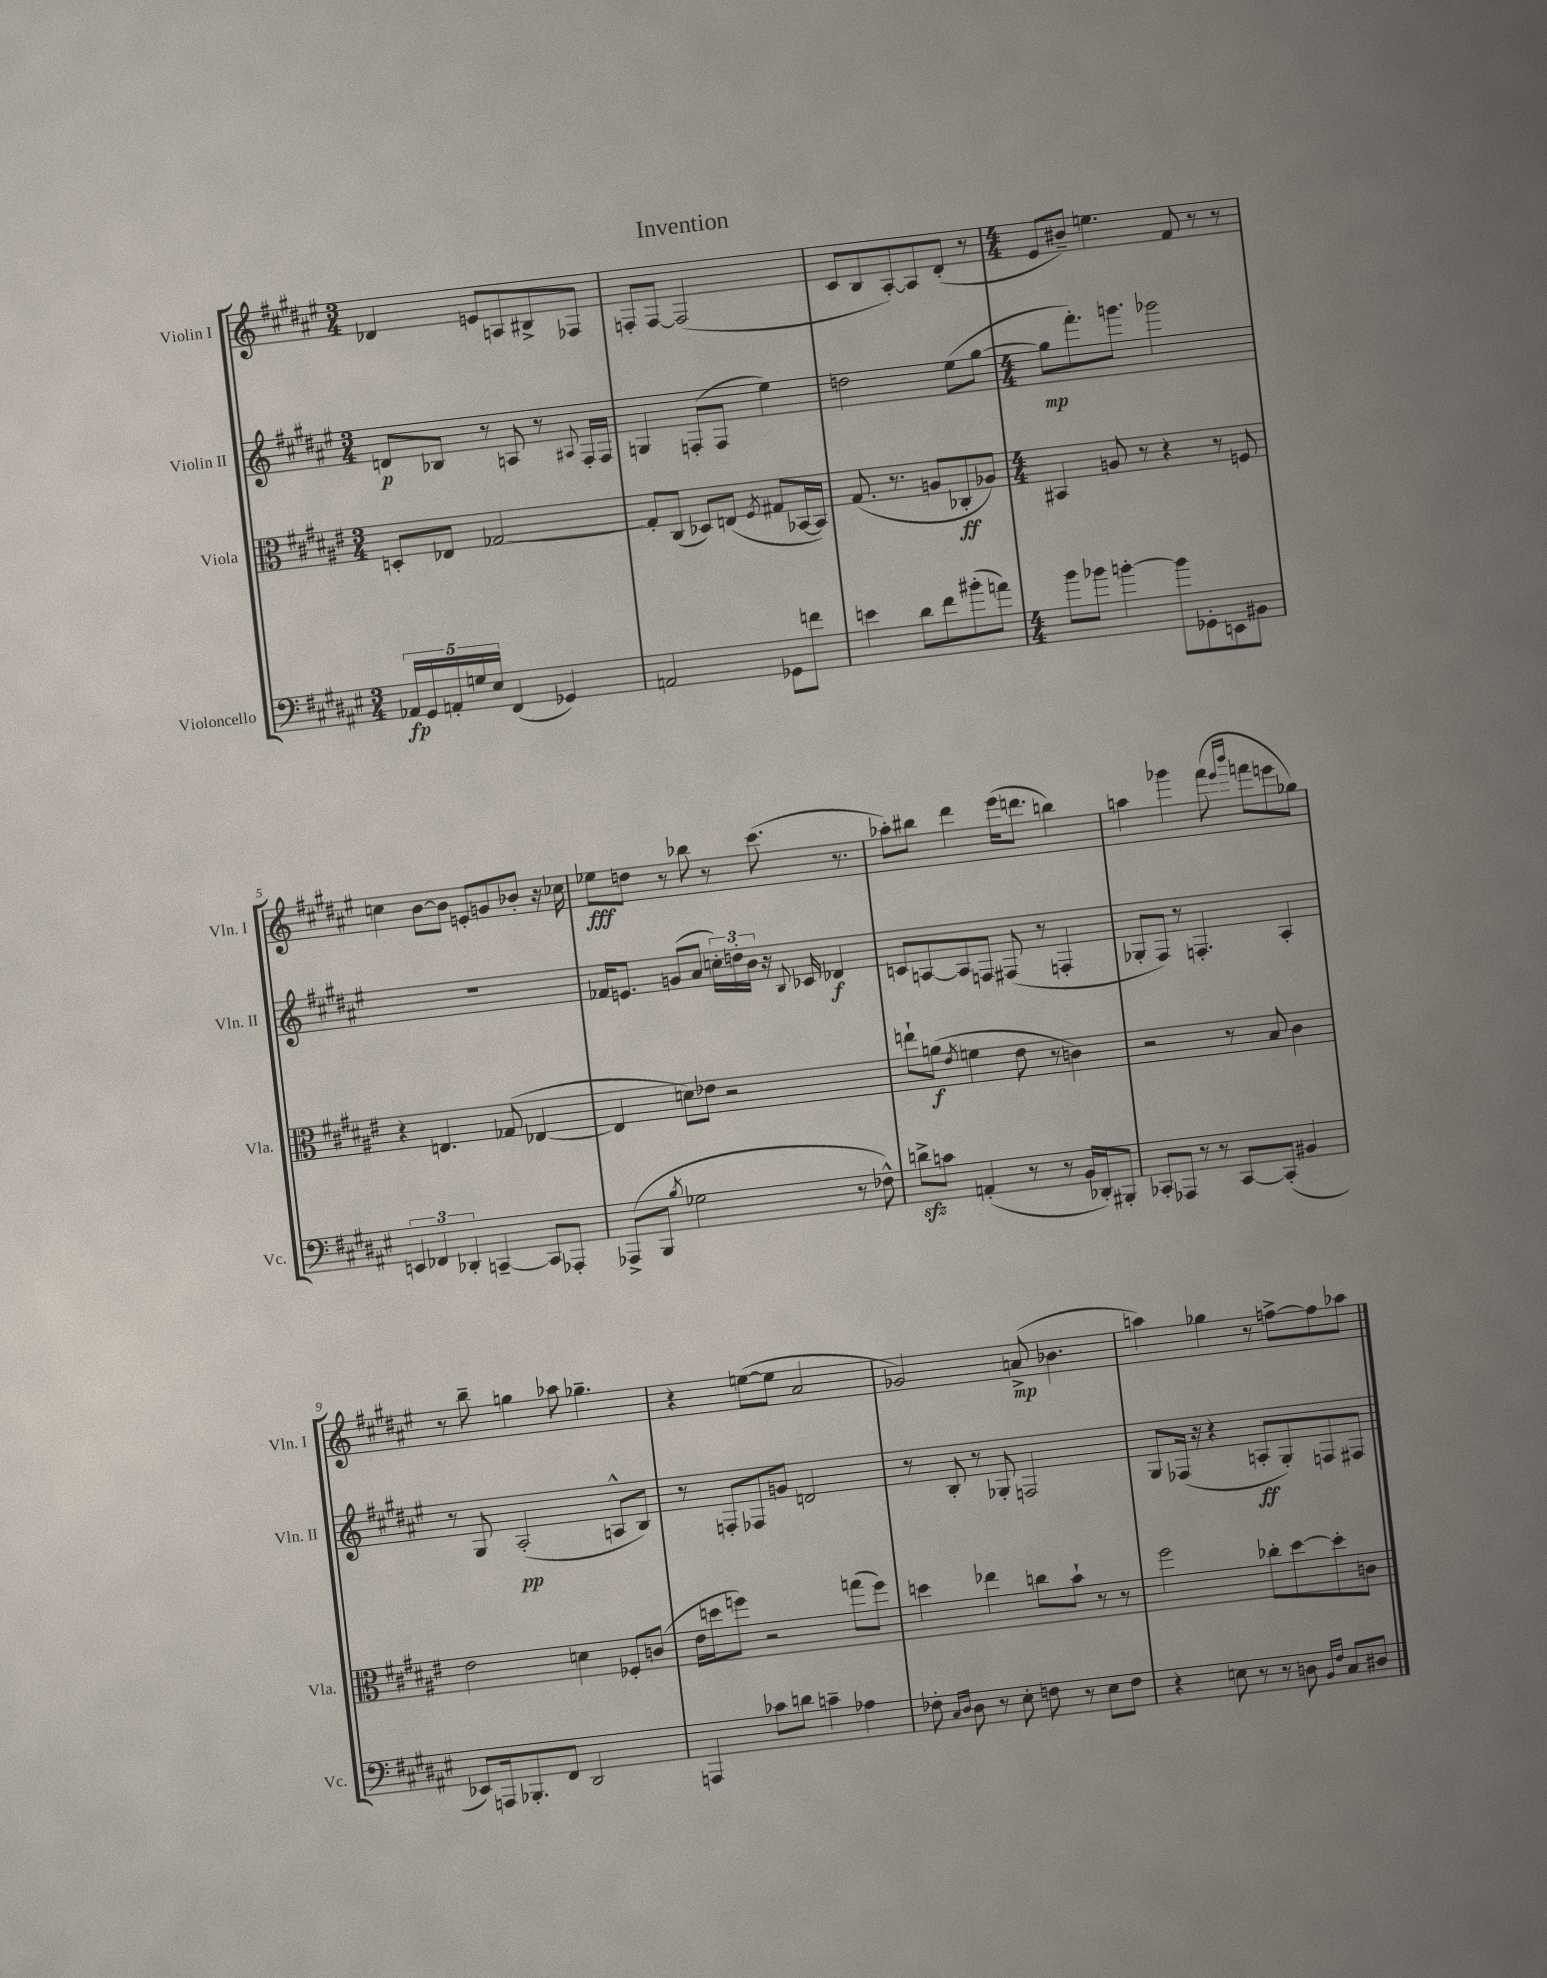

**kern	**dynam	**kern	**dynam	**kern	**dynam	**kern	**dynam
*part4	*part4	*part3	*part3	*part2	*part2	*part1	*part1
*staff4	*staff4	*staff3	*staff3	*staff2	*staff2	*staff1	*staff1
*I"Violoncello	*	*I"Viola	*	*I"Violin II	*	*I"Violin I	*
*I'Vc.	*	*I'Vla.	*	*I'Vln. II	*	*I'Vln. I	*
*clefF4	*	*clefC3	*	*clefG2	*	*clefG2	*
*k[f#c#g#d#a#e#]	*	*k[f#c#g#d#a#e#]	*	*k[f#c#g#d#a#e#]	*	*k[f#c#g#d#a#e#]	*
*M3/4	*	*M3/4	*	*M3/4	*	*M3/4	*
=1	=1	=1	=1	=1	=1	=1	=1
20AA-X/LL	fp	8Dn'/L	.	8dn/L	p	4d-X/	.
20GG#/	.	.	.	.	.	.	.
20AAn'/	.	.	.	.	.	.	.
.	.	8E-X/J	.	8B-X/J	.	.	.
20Gn/	.	.	.	.	.	.	.
20E#/JJ	.	.	.	.	.	.	.
(4FF#/	.	[2G-X/	.	8r	.	8en/L	.
.	.	.	.	8An/	.	8An/	.
4GG-X/)	.	.	.	8r	.	8B#X^/	.
.	.	.	.	8qqA#X/	.	.	.
.	.	.	.	16F#'/LL	.	8F-X/J	.
.	.	.	.	16F#/JJ	.	.	.
=2	=2	=2	=2	=2	=2	=2	=2
2AAn/	.	8G-'/L]	.	4Gn/	.	8Fn'/L	.
.	.	(8C#/J	.	.	.	[8F/J	.
.	.	8D-X/L)	.	(8Fn'/L	.	(2F/]	.
.	.	(8En/J	.	8F/J	.	.	.
.	.	8qF#/	.	.	.	.	.
8GG-X\L	.	8G#X/L	.	4ee#\)	.	.	.
8fn\J	.	[16BB-X/L	.	.	.	.	.
.	.	16BB-/JJ])	.	.	.	.	.
=3	=3	=3	=3	=3	=3	=3	=3
4en\	.	(8.G#/	.	2ddn\	.	8c#/L	.
.	.	.	.	.	.	8B/	.
.	.	8.r	.	.	.	.	.
8d#\L	.	.	.	.	.	[8A#'/)	.
8f#\	.	8An/L	.	.	.	8A#/]	.
(8b#X'\	.	8C-X'/	ff	(8ee#\L	.	(8d#'/J	.
8an\J)	.	8A-X/J)	.	[8gg#\J	.	8r	.
=4	=4	=4	=4	=4	=4	=4	=4
*M4/4	*	*M4/4	*	*M4/4	*	*M4/4	*
8b\L	.	4BB#X/	.	8gg#\L]	mp	8e#/L	.
8b-X\J	.	.	.	8.fff#'\)	.	8b#X~/J)	.
[4bn'\	.	8An/	.	.	.	4.een\	.
.	.	.	.	8.gggn\J	.	.	.
.	.	8r	.	.	.	.	.
8b\L]	.	4r	.	2ggg-X\	.	.	.
8GG-X'\	.	.	.	.	.	8f#/	.
8EEn\	.	8r	.	.	.	8r	.
8BB#X\J	.	8Fn/	.	.	.	8r	.
!!LO:LB:g=z
=5	=5	=5	=5	=5	=5	=5	=5
6EEn/	.	4r	.	1r	.	4ccn\	.
6FF-X/	.	.	.	.	.	.	.
.	.	4.En/	.	.	.	[8b\L	.
6DD-X'/	.	.	.	.	.	.	.
.	.	.	.	.	.	8b\J]	.
[4CCn~/	.	.	.	.	.	8en'/L	.
.	.	(8G-X/	.	.	.	8gn/	.
8CC/L]	.	[4E-X/	.	.	.	8b-X'/J	.
8AAA-X'/J	.	.	.	.	.	16r	.
.	.	.	.	.	.	16cc-X\	.
=6	=6	=6	=6	=6	=6	=6	=6
(8AAA-X^/L	.	4E-/]	.	16f-X/KL	.	8ee-X\L	fff
.	.	.	.	8.en/J	.	.	.
8BBB/J	.	.	.	.	.	8ddn\J	.
8qB/	.	.	.	.	.	.	.
2G-X\	.	8dn\L)	.	(8gn/L	.	8r	.
.	.	8e-X\J	.	8a#/J	.	8bb-X\	.
.	.	2r	.	24ccn'\LL)	.	8r	.
.	.	.	.	24ddn'\	.	.	.
.	.	.	.	24b\JJ	.	.	.
.	.	.	.	16r	.	(8.ccc#\	.
.	.	.	.	8qqB/	.	.	.
.	.	.	.	16c-X/	.	.	.
8r	.	.	.	4d-X/	f	.	.
.	.	.	.	.	.	8.r	.
8F-X^^\)	.	.	.	.	.	.	.
=7	=7	=7	=7	=7	=7	=7	=7
8dnzz^\L	.	8een`\L	.	8cn/L	.	8aa-X'\L)	.
8cn\J	.	(8an\J	f	[8An/	.	8bb#X\J	.
.	.	8qe#/	.	.	.	.	.
(4AAn'/	.	4fn\	.	8A/]	.	4ddd#\	.
.	.	.	.	8Fn/J	.	.	.
8r	.	8e#\	.	(8F#X/	.	(16eee#\KL	.
.	.	.	.	.	.	8.dddn\J	.
8r	.	8r	.	8r	.	.	.
16BB/LL	.	4cn\)	.	4Fn'/	.	4bbn\)	.
16DD-X'/J)	.	.	.	.	.	.	.
8BBB#X'/J	.	.	.	.	.	.	.
=8	=8	=8	=8	=8	=8	=8	=8
8CC-X'/L	.	2r	.	8G-X'/L	.	4aan\	.
8AAA-X/J	.	.	.	8F#/J)	.	.	.
8r	.	.	.	8r	.	4ggg-X\	.
8r	.	.	.	4.Fn'/	.	.	.
[8CC-/L	.	8r	.	.	.	(8fff#\	.
.	.	.	.	.	.	16qqeee#/LL	.
.	.	.	.	.	.	16qqbbb/JJ	.
(8CC-'/J]	.	8B/	.	.	.	8fffn\L	.
4BB#X/	.	4c#\	.	4A#'/	.	8eeen\	.
.	.	.	.	.	.	8gg-X\J)	.
!!LO:LB:g=z
=9	=9	=9	=9	=9	=9	=9	=9
8EE-X/L)	.	2e#\	.	8r	.	8r	.
16AAAn/k	.	.	.	8G#/	.	8bb~\	.
8.BBB-X'/	.	.	.	.	.	.	.
.	.	.	.	(2A#'/	pp	4ggn\	.
8FF#/J	.	.	.	.	.	.	.
2DD#/	.	4dn\	.	.	.	8aa-X\	.
.	.	.	.	.	.	4.gg-X~\	.
.	.	8F-X'/L	.	8An^^/L	.	.	.
.	.	(8cn/J	.	8B/J)	.	.	.
=10	=10	=10	=10	=10	=10	=10	=10
4AAAn/	.	16e#\LL	.	8r	.	4r	.
.	.	16ddn\J	.	.	.	.	.
.	.	8ffn\J)	.	8Fn'/L	.	.	.
8c-X\L	.	2r	.	8F-X/	.	([8een\L	.
8dn\J	.	.	.	8gn/J	.	8ee\J]	.
4cn~\	.	.	.	2dn/	.	2a#/	.
4A-X\	.	(8ggn\L	.	.	.	.	.
.	.	8ff\J)	.	.	.	.	.
=11	=11	=11	=11	=11	=11	=11	=11
8F-X'\	.	4ddn\	.	8r	.	2g-X/)	.
16qqC#/LL	.	.	.	.	.	.	.
16qqD#/JJ	.	.	.	.	.	.	.
8D#\	.	.	.	8B'/	.	.	.
8r	.	4ee-X\	.	8r	.	.	.
8E#'\	.	.	.	8G-X'/	.	.	.
8Fn\	.	8ccn\L	.	2Fn/	.	(8an^/	mp
8r	.	8b`\J	.	.	.	4.b-X\	.
8E#\L	.	8r	.	.	.	.	.
8F\J	.	8r	.	.	.	.	.
=12	=12	=12	=12	=12	=12	=12	=12
4r	.	2ff#\	.	8G#/L	.	4aan\)	.
.	.	.	.	(16F-X/Jk	.	.	.
.	.	.	.	16r	.	.	.
8En\	.	.	.	4r	.	4gg-X\	.
8r	.	.	.	.	.	.	.
8r	.	8cc-X'\L	.	8An'/L	ff	8r	.
8Dn\	.	[8dd#\	.	8G#'/)	.	[8ffn^\L	.
16qqBB/LL	.	.	.	.	.	.	.
16qqF#/JJ	.	.	.	.	.	.	.
8C#/L	.	8dd#'\]	.	8Fn/	.	8ff\]	.
8D#X/J	.	8cn\J	.	8F#X/J	.	8aa-X\J	.
==	==	==	==	==	==	==	==
*-	*-	*-	*-	*-	*-	*-	*-
